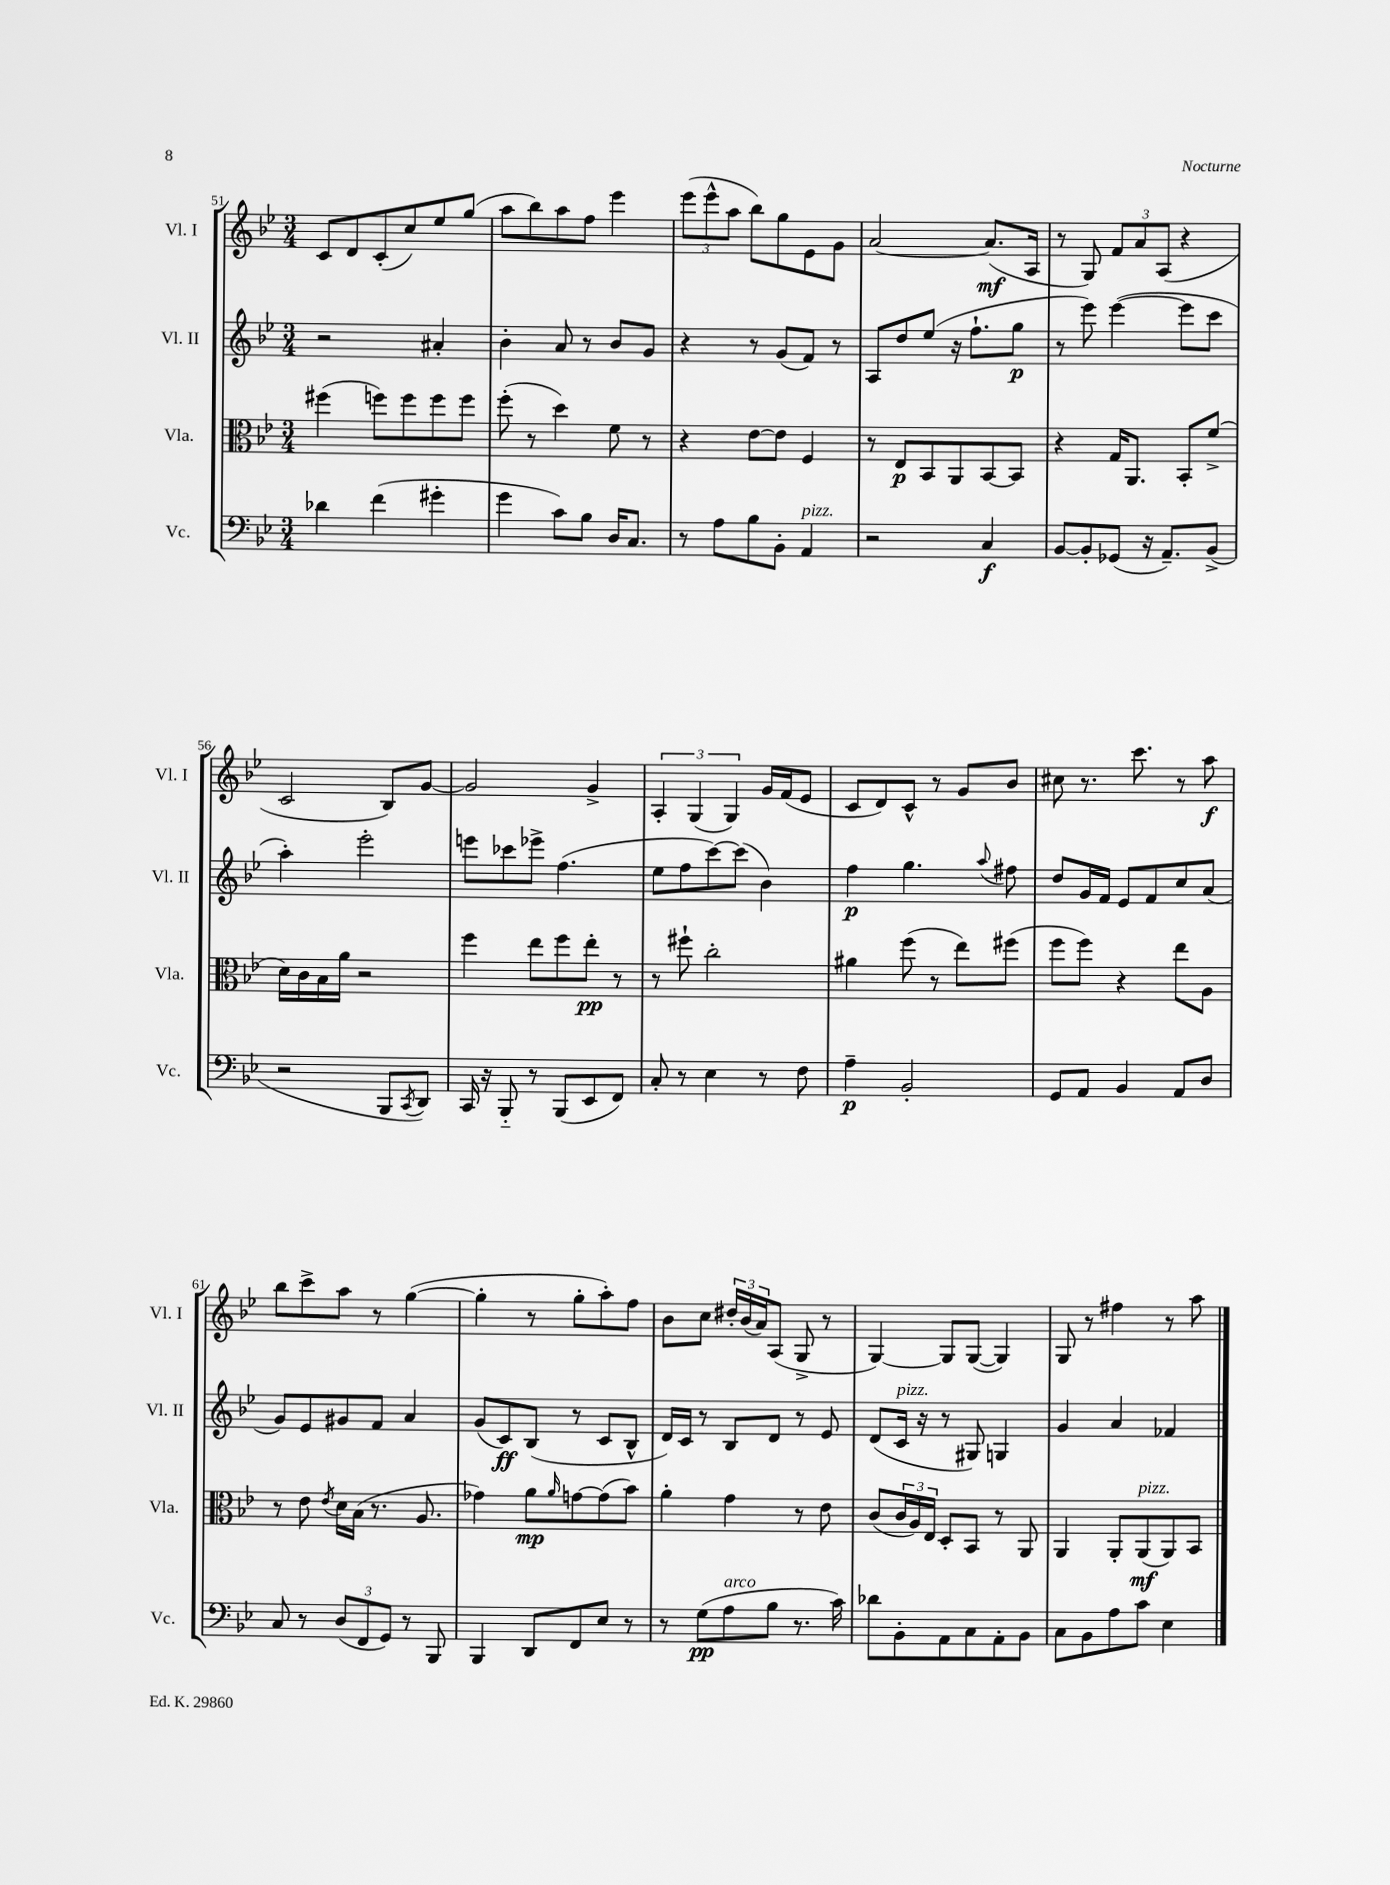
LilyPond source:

<<
\new StaffGroup <<
\new Staff = "s0" \with { instrumentName = "Vl. I" shortInstrumentName = "Vl. I" } {
    \clef treble \key bes \major \numericTimeSignature \time 3/4
    c'8 d'8 c'8-.( c''8) ees''8 g''8( |
    a''8 bes''8) a''8 f''8 ees'''4 |
    \tuplet 3/2 { ees'''8( ees'''8-^ a''8 } bes''8) g''8 ees'8 g'8 |
    a'2~ a'8.\mf( a16 |
    r8 g8) \tuplet 3/2 { f'8 a'8 a8( } r4 |
    c'2 bes8) g'8~ |
    g'2 g'4-> |
    \tuplet 3/2 { a4-. g4( g4) } g'16 f'16( ees'8 |
    c'8 d'8) c'8-^ r8 g'8 bes'8 |
    cis''8 r8. c'''8. r8 a''8\f |
    bes''8 c'''8-> a''8 r8 g''4~( |
    g''4-. r8 g''8-. a''8-.) f''8 |
    bes'8 c''8 \tuplet 3/2 { dis''16-. bes'16( a'16) } a8( g8-> r8 |
    g4~) g8 g8~( g4) |
    g8 r8 fis''4 r8 a''8 \bar "|." |
}
\new Staff = "s1" \with { instrumentName = "Vl. II" shortInstrumentName = "Vl. II" } {
    \clef treble \key bes \major \numericTimeSignature \time 3/4
    r2 ais'4-. |
    bes'4-. a'8 r8 bes'8 g'8 |
    r4 r8 g'8( f'8) r8 |
    a8 d''8 ees''8( r16 f''8.-! g''8\p |
    r8 ees'''8) ees'''4~( ees'''8 c'''8 |
    a''4-.) ees'''2-. |
    e'''8 ces'''8 ees'''8-> f''4.( |
    ees''8 f''8 c'''8~) c'''8( bes'4) |
    f''4\p g''4. \appoggiatura { a''8 } fis''8 |
    d''8 g'16 f'16 ees'8 f'8 c''8 a'8( |
    g'8) ees'8 gis'8 f'8 a'4 |
    g'8( c'8\ff) bes8( r8 c'8 bes8-^ |
    d'16) c'16 r8 bes8 d'8 r8 ees'8 |
    d'8( c'16^\markup { \italic "pizz." } r16 r8 gis8) g4 |
    g'4 a'4 fes'4 \bar "|." |
}
\new Staff = "s2" \with { instrumentName = "Vla." shortInstrumentName = "Vla." } {
    \clef alto \key bes \major \numericTimeSignature \time 3/4
    fis''4( f''8) f''8 f''8 f''8 |
    f''8-.( r8 d''4) f'8 r8 |
    r4 ees'8~ ees'8 f4 |
    r8 ees8\p bes,8 a,8 bes,8~ bes,8 |
    r4 g16 a,8. bes,8-. f'8->( |
    d'16) c'16 bes16 a'16 r2 |
    f''4 ees''8 f''8 ees''8-.\pp r8 |
    r8 fis''8-! c''2-. |
    ais'4 f''8( r8 ees''8) fis''8( |
    f''8 f''8) r4 ees''8 a8 |
    r8 ees'8 \acciaccatura { ees'8 } d'16 bes16( r8. a8. |
    ges'4) a'8\mp \grace { a'16 } g'8~ g'8( bes'8) |
    a'4-. g'4 r8 ees'8 |
    c'8( \tuplet 3/2 { c'16 a16) ees16 } d8-. bes,8 r8 a,8 |
    a,4 a,8-. a,8\mf^\markup { \italic "pizz." }( a,8) bes,8 \bar "|." |
}
\new Staff = "s3" \with { instrumentName = "Vc." shortInstrumentName = "Vc." } {
    \clef bass \key bes \major \numericTimeSignature \time 3/4
    des'4 f'4( gis'4-. |
    g'4 c'8) bes8 d16 c8. |
    r8 a8 bes8 bes,8-. a,4^\markup { \italic "pizz." } |
    r2 c4\f |
    bes,8~ bes,8-. ges,8( r16 a,8.--) bes,8->( |
    r2 bes,,8 \acciaccatura { c,8 } d,8) |
    c,16 r16 bes,,8-_ r8 bes,,8( ees,8 f,8) |
    c8-. r8 ees4 r8 f8 |
    a4--\p bes,2-. |
    g,8 a,8 bes,4 a,8 d8 |
    c8 r8 \tuplet 3/2 { d8( f,8 g,8) } r8 bes,,8 |
    bes,,4 d,8 f,8 ees8 r8 |
    r8 g8\pp( a8^\markup { \italic "arco" } bes8 r8. c'16) |
    des'8 bes,8-. a,8 c8 a,8-. bes,8 |
    c8 bes,8 a8 c'8 ees4 \bar "|." |
}
>>
>>
\layout { \context { \Score currentBarNumber = #51 } }
